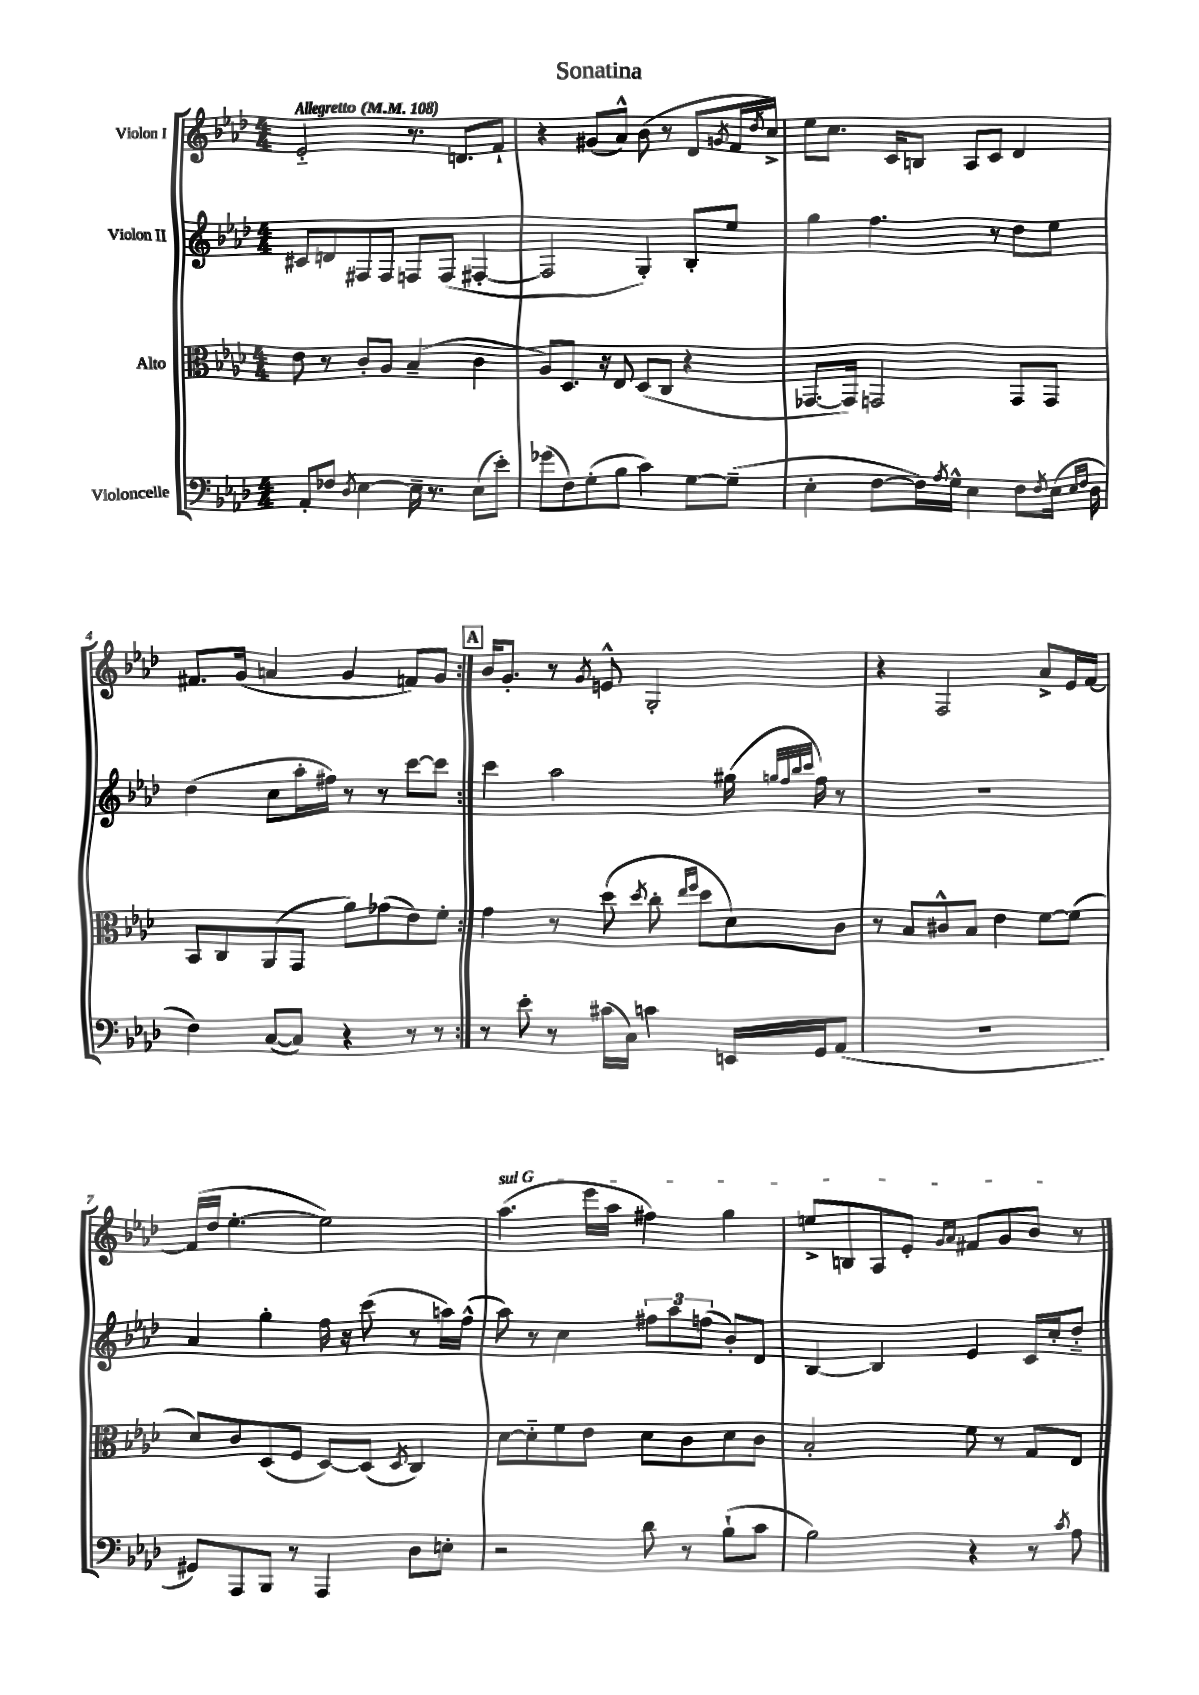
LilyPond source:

\header { title = "Sonatina" }
<<
\new StaffGroup <<
\new Staff = "s0" \with { instrumentName = "Violon I" } {
    \clef treble \key aes \major \numericTimeSignature \time 4/4 \tempo "Allegretto" 4 = 108
    \repeat volta 2 { ees'2-_ r8. d'8. f'8-! |
    r4 gis'8( aes'8-^) bes'8( r8 des'8 \acciaccatura { g'8 } f'16 \acciaccatura { des''8 } c''16->) |
    ees''8 c''8. c'16 b8 aes8 c'8 des'4 |
    fis'8. g'16( a'4 g'4 f'8) g'8 | }
    \mark \markup { \box "A" } bes'16 g'8.-. r8 \acciaccatura { g'8 } e'8-^ g2-. |
    r4 f2 aes'8-> ees'16 f'16~ |
    f'16( des''16 ees''4.~-. ees''2) |
    \once \override TextSpanner.bound-details.left.text = \markup { \italic "sul G" } aes''4.\startTextSpan( ees'''16 aes''16 fis''4) g''4 |
    e''8-> b8 aes8 ees'8-. \grace { g'16 aes'16 } fis'8 g'8 bes'8\stopTextSpan r8 \bar "|." |
}
\new Staff = "s1" \with { instrumentName = "Violon II" } {
    \clef treble \key aes \major \numericTimeSignature \time 4/4
    \repeat volta 2 { cis'8 d'8 fis8 fis8 f8 f8( fis4~-. |
    fis2 g4-.) bes8-. ees''8 |
    g''4 f''4. r8 des''8 ees''8 |
    des''4( c''8 aes''16-. fis''16) r8 r8 c'''8~ c'''8 | }
    \mark \markup { \box "A" } c'''4 aes''2 gis''16( \grace { g''32 f''32 bes''32 c'''32 } f''16) r8 |
    R1 |
    aes'4 g''4-. f''16 r16 c'''8( r8 a''16) f''16-^( |
    aes''8) r8 c''4 \tuplet 3/2 { fis''8 aes''8 f''8( } bes'8-.) des'8 |
    bes4~ bes4 ees'4 c'16 c''16-. des''8-_ \bar "|." |
}
\new Staff = "s2" \with { instrumentName = "Alto" } {
    \clef alto \key aes \major \numericTimeSignature \time 4/4
    \repeat volta 2 { ees'8 r8 c'8-. aes8 bes4--( c'4 |
    aes8) des8. r16 ees8 des8( c8 r4 |
    ges,8.~ ges,16) g,2 g,8 g,8 |
    bes,8 c8 aes,8( g,8 aes'8) ges'8( ees'8) f'8-. | }
    \mark \markup { \box "A" } g'4 r8 des''8( \acciaccatura { des''8 } c''8-. \grace { ees''16 f''16 } des''8 des'8) c'8 |
    r8 bes8 cis'8-^ bes8 ees'4 f'8~ f'8( |
    des'8) c'8 des8( f8 des8~) des8( \acciaccatura { des8 } c4) |
    des'8~ des'8-_ f'8 ees'8 des'8 c'8 des'8 c'8 |
    bes2-. f'8 r8 g8 ees8 \bar "|." |
}
\new Staff = "s3" \with { instrumentName = "Violoncelle" } {
    \clef bass \key aes \major \numericTimeSignature \time 4/4
    \repeat volta 2 { aes,8-. fes8 \acciaccatura { des8 } ees4~ ees16-- r8. ees8( ees'8-.) |
    ges'8( f8) g8-.( bes8 c'4) g8~ g8--( |
    ees4-. f8~ f16) \acciaccatura { aes8 } g16-^ ees4 f8 \acciaccatura { f8 } ees16( \grace { ees16 f16 } des16 |
    f4) c8~( c8) r4 r8 r8 | }
    \mark \markup { \box "A" } r8 ees'8-. r8 cis'16( c16) c'4 e,16 g,16 aes,8( |
    R1 |
    gis,8) aes,,8 bes,,8 r8 aes,,4 des8 e8-. |
    r2 des'8 r8 bes8-!( c'8 |
    bes2) r4 r8 \acciaccatura { c'8 } aes8 \bar "|." |
}
>>
>>
